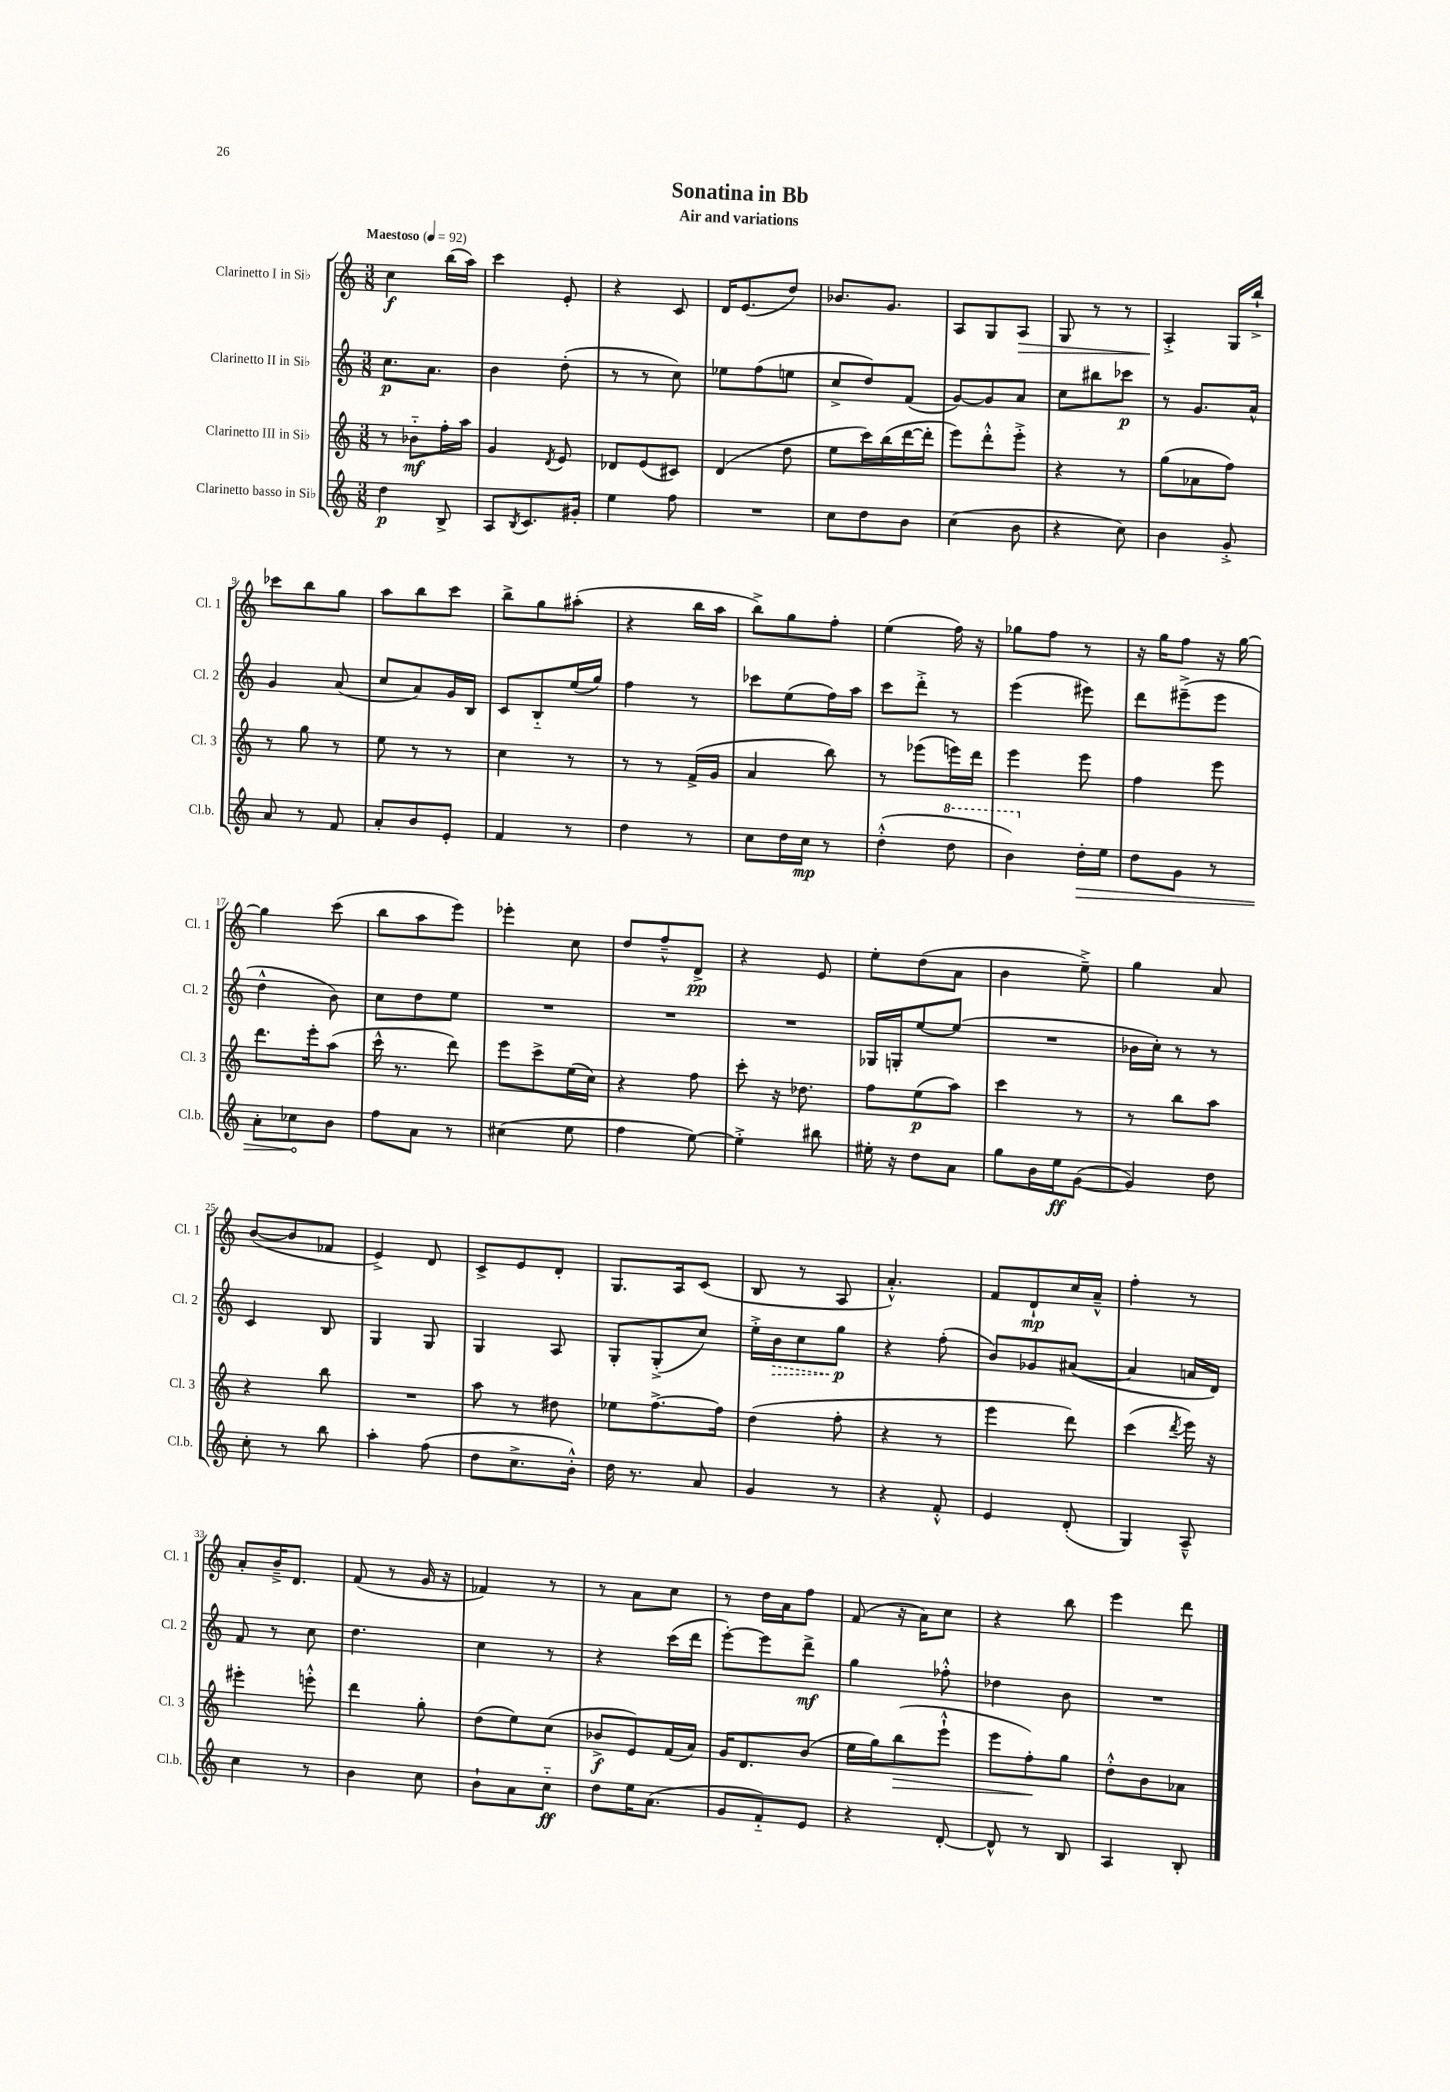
\header { title = "Sonatina in Bb" subtitle = "Air and variations" }
<<
\new StaffGroup <<
\new Staff = "s0" \with { instrumentName = "Clarinetto I in Sib" shortInstrumentName = "Cl. 1" } {
    \clef treble \key c \major \numericTimeSignature \time 3/8 \tempo "Maestoso" 4 = 92
    c''4\f b''16( a''16) |
    c'''4 e'8-. |
    r4 c'8 |
    d'16 e'8.( d''8) |
    bes'8. g'8. |
    a8 g8 a8\> |
    g8 r8 r8 |
    a4-.->\! g16 b''16-!-> |
    ces'''8 b''8 g''8 |
    a''8 b''8 c'''8 |
    b''8-> g''8 ais''8-.( |
    r4 b''16 a''16 |
    b''8->) g''8 f''8-. |
    e''4( f''16) r16 |
    ges''8 f''8 r8 |
    r16 g''16 f''8 r16 g''16~ |
    g''4 c'''8( |
    b''8 a''8 e'''8) |
    ees'''4-. c''8 |
    d''8 f''8---^ d'8->\pp |
    r4 e'8 |
    e''8-. d''8( a'8 |
    b'4 e''8--->) |
    g''4 a'8 |
    b'8~( b'8 fes'8 |
    e'4->) d'8 |
    c'8-> e'8 d'8-. |
    g8. a16 c'8( |
    b8 r8 a8 |
    a'4.-.-^) |
    f'8 d'8-!\mp c''16 a'16---^ |
    f''4-. r8 |
    a'8-. b'16---> d'8. |
    f'8( r8 g'16 r16 |
    fes'4) r8 |
    r8 a'8 c''8 |
    r8 d''16 a'16 f''8 |
    f'8( r16 a'16) c''8 |
    r4 b''8 |
    e'''4 d'''8 \bar "|." |
}
\new Staff = "s1" \with { instrumentName = "Clarinetto II in Sib" shortInstrumentName = "Cl. 2" } {
    \clef treble \key c \major \numericTimeSignature \time 3/8
    c''8.\p a'8. |
    b'4 d''8-.( |
    r8 r8 c''8) |
    ees''8 f''8( e''8 |
    c''8-> d''8) f'8( |
    g'8~) g'8 a'8 |
    c''8 bis''8 ces'''8\p |
    r8 g'8. a'16-^ |
    g'4 a'8( |
    c''8 a'8) g'16 b16 |
    c'8 b8-_ e''16( g''16) |
    f''4 r8 |
    ces'''8 e''8( f''16) a''16 |
    c'''8 d'''8-.-> r8 |
    e'''4( eis'''8) |
    d'''8 eis'''8--->( eis'''8 |
    d''4-^ b'8) |
    c''8 d''8 e''8 |
    R4. |
    R4. |
    R4. |
    ges16 g16-. e''8~ e''8( |
    R4. |
    bes'16 c''16-.) r8 r8 |
    c'4 b8 |
    g4 g8 |
    g4 a8 |
    g8-. g8-.->( c''8) |
    e''16-.-> \once \override Hairpin.style = #'dashed-line b'16\> c''8 g''8\p\! |
    r4 f''8-.( |
    b'8) ges'8 ais'8~( |
    ais'4 a'16 d'16) |
    f'8 r8 c''8 |
    d''4. |
    c''4 r8 |
    r4 c'''16( d'''16 |
    e'''8~-.) e'''8 d'''8->\mf |
    g''4 fes''8-.-^ |
    des''4 b'8 |
    R4. \bar "|." |
}
\new Staff = "s2" \with { instrumentName = "Clarinetto III in Sib" shortInstrumentName = "Cl. 3" } {
    \clef treble \key c \major \numericTimeSignature \time 3/8
    r8 bes'8-_\mf f''16-. a''16 |
    g'4 \acciaccatura { d'8 } e'8 |
    des'8 e'8( cis'8) |
    d'4( d''8 |
    e''8 c'''16) b''16( d'''16~ d'''16-. |
    e'''8) d'''8-.-^ e'''8-.-> |
    r4 r8 |
    g''8( aes'8 f''8) |
    r8 g''8 r8 |
    e''8 r8 r8 |
    c''4 r8 |
    r8 r8 f'16->( g'16 |
    a'4 b''8) |
    r8 ees'''8( e'''16) d'''16 |
    e'''4 e'''8 |
    f''4 e'''8 |
    d'''8. e'''16-. a''8( |
    c'''16-^ r8. d'''8) |
    e'''8 c'''8-> e''16( c''16) |
    r4 f''8 |
    c'''8-. r16 des''8. |
    f''8 e''8\p( a''8) |
    c'''4 r8 |
    r8 b''8 a''8 |
    r4 b''8 |
    R4. |
    a''8 r8 dis''8 |
    ees''8 f''8.~-> f''16 |
    d''4( f''8-. |
    r4 r8 |
    e'''4 d'''8) |
    c'''4( \acciaccatura { d'''8 } e'''16) r16 |
    eis'''4-. e'''8-.-^ |
    d'''4 g''8-. |
    d''8( e''8) c''8( |
    bes'8->\f e'8) f'16( a'16) |
    g'16 d'8. b'8( |
    e''16 g''16) b''8\>( e'''8-!-^ |
    e'''8 f''8-.\!) g''8 |
    d''8-.-^ b'8 aes'8 \bar "|." |
}
\new Staff = "s3" \with { instrumentName = "Clarinetto basso in Sib" shortInstrumentName = "Cl.b." } {
    \clef treble \key c \major \numericTimeSignature \time 3/8
    d''4\p b8-> |
    a8 \acciaccatura { b8 } c'8. gis'16-. |
    e''4 f''8 |
    R4. |
    c''8 d''8 b'8 |
    c''4( b'8 |
    r4 c''8) |
    b'4 g'8-.-> |
    a'8 r8 f'8 |
    a'8-. b'8 e'8-. |
    f'4 r8 |
    d''4 r8 |
    c''8 d''16 c''16\mp r8 |
    d''4-.-^( \ottava #1 d'''8 |
    b''4) \ottava #0 \once \override Hairpin.circled-tip = ##t d''16-.\> e''16 |
    d''8 g'8 r8 |
    a'8-. ces''8\! b'8 |
    f''8 a'8 r8 |
    cis''4( e''8 |
    f''4 e''8~) |
    e''4-.-> bis''8 |
    eis''16-. r16 d''8 a'8 |
    g''8 b'16 e''16\ff g'8~( |
    g'4) d''8 |
    c''8-. r8 b''8 |
    a''4-. f''8( |
    d''8 c''8.-> b'16-.-^) |
    d''16 r8. a'8 |
    g'4 r8 |
    r4 f'8-.-^ |
    e'4 d'8-.( |
    g4) a8---^ |
    c''4 r8 |
    b'4 c''8 |
    b'8-! a'8 c''8-_\ff |
    d''8 e''16 a'8.( |
    g'8 f'8-_) e'8 |
    r4 d'8~-. |
    d'8-^ r8 b8 |
    a4 b8-. \bar "|." |
}
>>
>>
